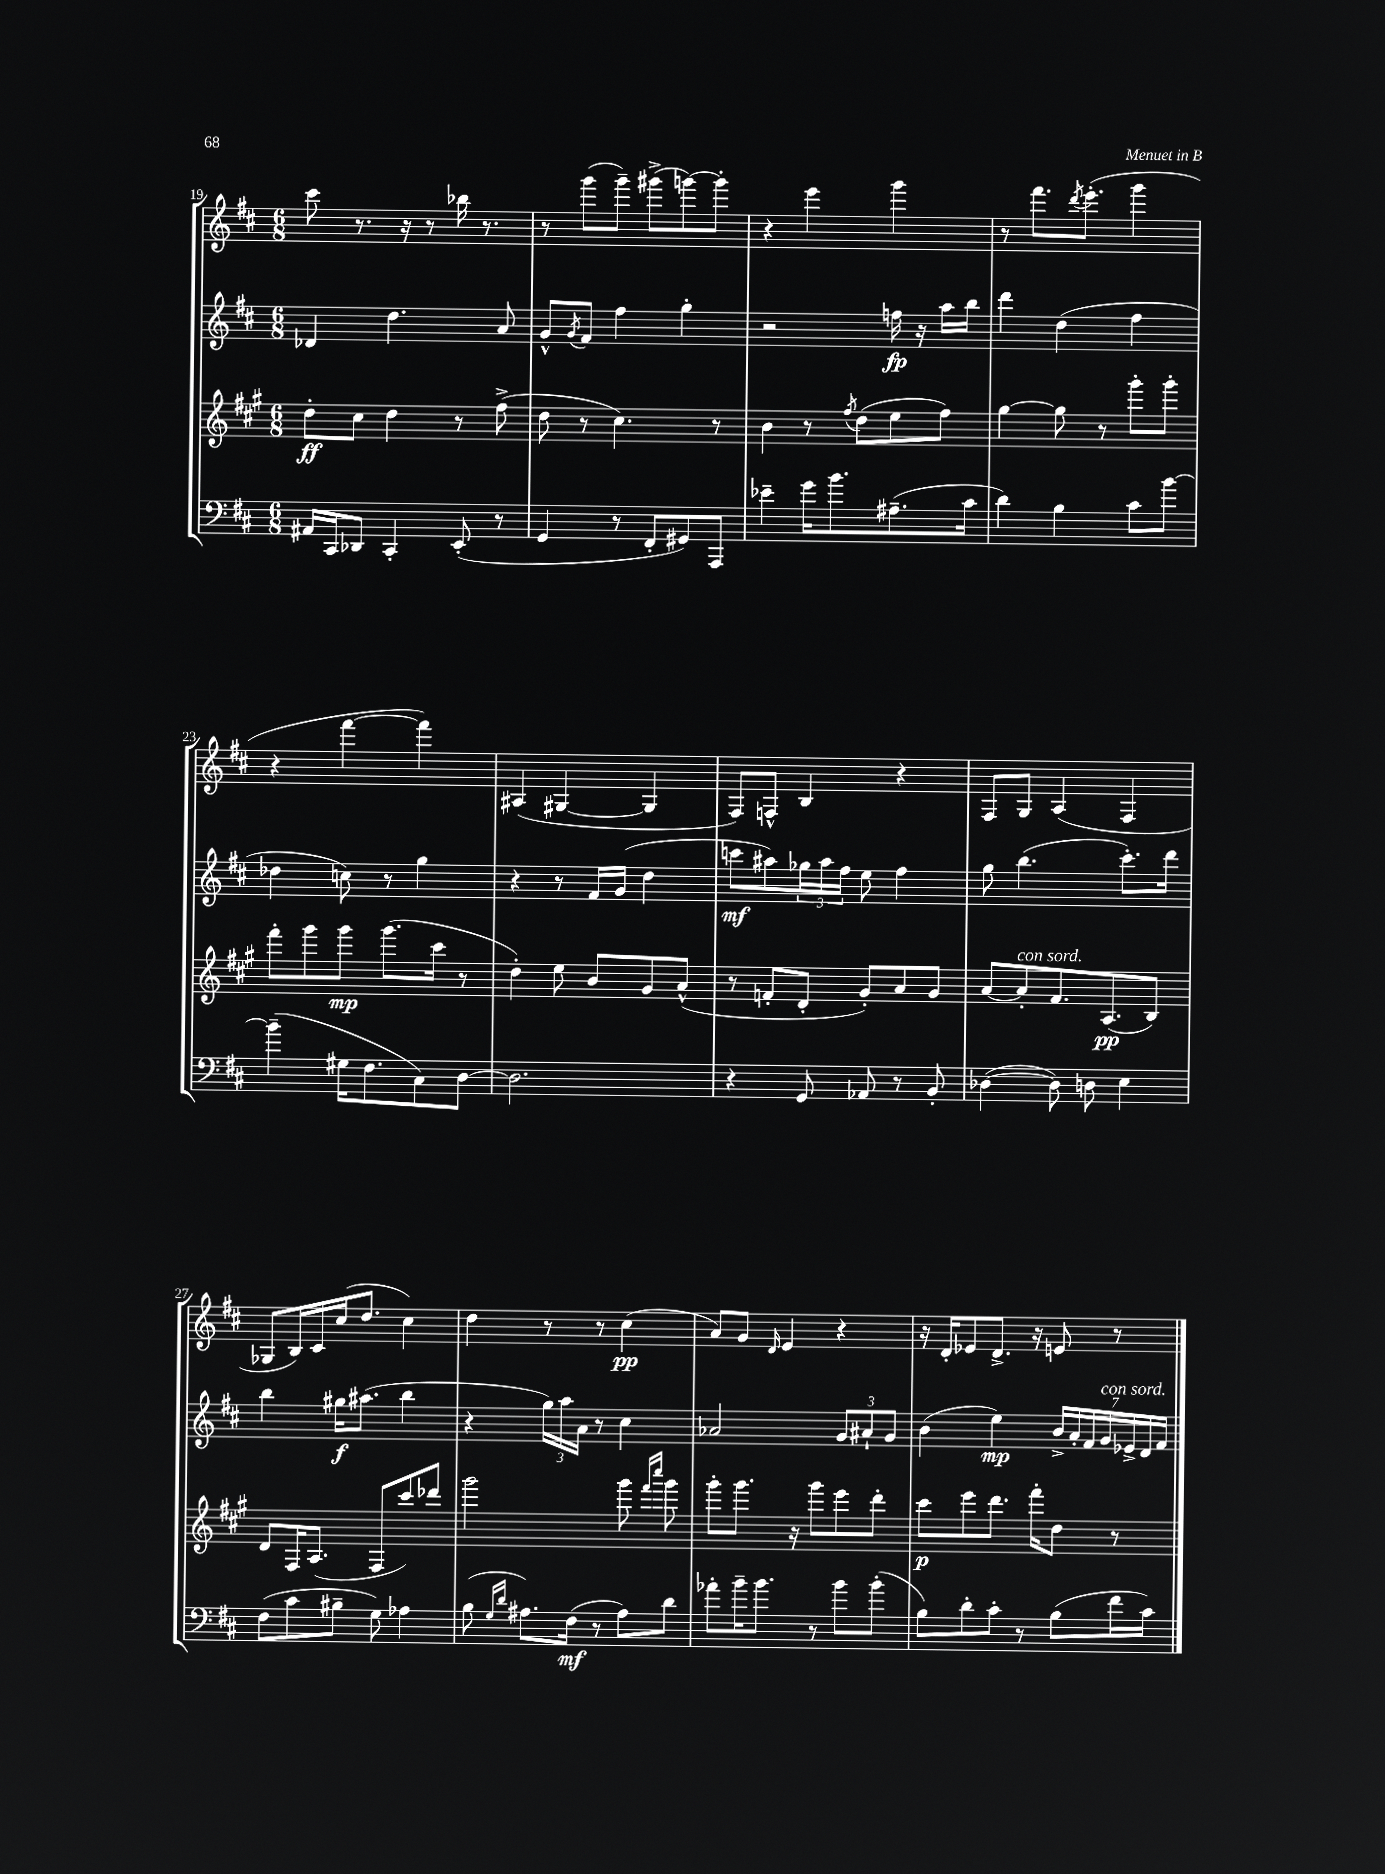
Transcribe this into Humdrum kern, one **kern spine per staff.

**kern	**kern	**kern	**kern
*staff4	*staff3	*staff2	*staff1
*clefF4	*clefG2	*clefG2	*clefG2
*k[f#c#]	*k[f#c#g#]	*k[f#c#]	*k[f#c#]
*M6/8	*M6/8	*M6/8	*M6/8
16AA#	8dd'	4d-	8ccc#
16CC#	.	.	.
8DD-	8cc#	.	8.r
4CC#'	4dd	4.dd	.
.	.	.	16r
.	.	.	8r
(8EE'	8r	.	16bb-
.	.	.	8.r
8r	(8ff#^	8a	.
=	=	=	=
4GG	8dd	8g^^	8r
.	.	8qg	.
.	8r	8f#	(8ggg
8r	4.cc#)	4ff#	8ggg~)
8FF#'	.	.	(8ggg#^
8GG#)	.	4gg'	[8ggg)
8AAA	8r	.	8ggg']
=	=	=	=
4e-~	4b	2r	4r
16g	8r	.	4eee
8.b	.	.	.
.	8qff#	.	.
.	(8dd	.	.
(8.A#~	8ee	16ff	4ggg
.	.	16r	.
.	8ff#)	16aa	.
16c#	.	16bb	.
=	=	=	=
4d)	[4gg#	4ddd	8r
.	.	.	8.fff#
4B	8gg#]	(4dd	.
.	.	.	8qddd
.	.	.	(8.eee'
.	8r	.	.
8c#	8ggg#'	4ff#	4ggg
[8b	8ggg#'	.	.
=	=	=	=
(4b~]	8fff#'	4dd-	4r
.	8ggg#	.	.
16G#	8ggg#	8cc)	[4fff#
8.F#	.	.	.
.	(8.ggg#	8r	.
8C#)	.	4gg	4fff#])
.	16ccc#	.	.
[8D	8r	.	.
=	=	=	=
2.D]	4dd')	4r	(4A#
.	8ee	8r	[4G#
.	8b	16f#	.
.	.	(16g	.
.	8g#	4dd	4G#]
.	(8a^^	.	.
=	=	=	=
4r	8r	8ccc	8F#)
.	8f'	8aa#)	8F^^
8GG	8d'	24gg-	4B
.	.	24aa#	.
.	.	24ff#	.
8AA-	8g#')	8ee	.
8r	8a	4ff#	4r
8BB'	8g#	.	.
=	=	=	=
([4D-	[8a	8gg	8F#
.	8a']	(4.bb	8G
8D-])	8.f#	.	(4A
8D	.	.	.
.	(8.A	.	.
4E	.	8.ccc#')	4F#
.	8B)	.	.
.	.	16ddd	.
=	=	=	=
(8F#	8d	4bb	8G-
8c#	16F#	.	16B)
.	(8.A	.	16c#
8B#~	.	16gg#	(16cc#
.	.	(8.aa#	8.dd
8G)	8F#	.	.
4A-	8ccc#)	4bb	4cc#)
.	8ddd-	.	.
=	=	=	=
(8B	2ggg#	4r	4dd
16qqG	.	.	.
16qqd	.	.	.
8.A#)	.	.	.
.	.	24gg)	8r
.	.	24aa	.
(16F#	.	.	.
.	.	24a	.
8r	.	8r	8r
8A#)	8ggg#	4cc#	(4cc#
.	16qqfff#	.	.
.	16qqcccc#	.	.
8d	8ggg#	.	.
=	=	=	=
8a-'	8ggg#'	2a-	8a)
16b~	8.ggg#	.	8g
8.b	.	.	.
.	.	.	16qqd
.	.	.	4e
.	16r	.	.
8r	8ggg#	.	.
8b	8eee	12g	4r
.	.	12a#`	.
(8b'	8ddd'	.	.
.	.	12g	.
=	=	=	=
8B)	8ccc#	(4b	16r
.	.	.	16d'
8d'	8eee	.	8e-
8c#'	8.ddd	4ee)	8.d^
8r	.	.	.
.	16fff#'	.	16r
(8B	8dd	28b^	8e
.	.	28a'	.
.	.	28f#	.
.	.	28g	.
16f#	8r	.	8r
.	.	28e-^	.
.	.	28d	.
16c#)	.	.	.
.	.	28f#	.
==	==	==	==
*-	*-	*-	*-
